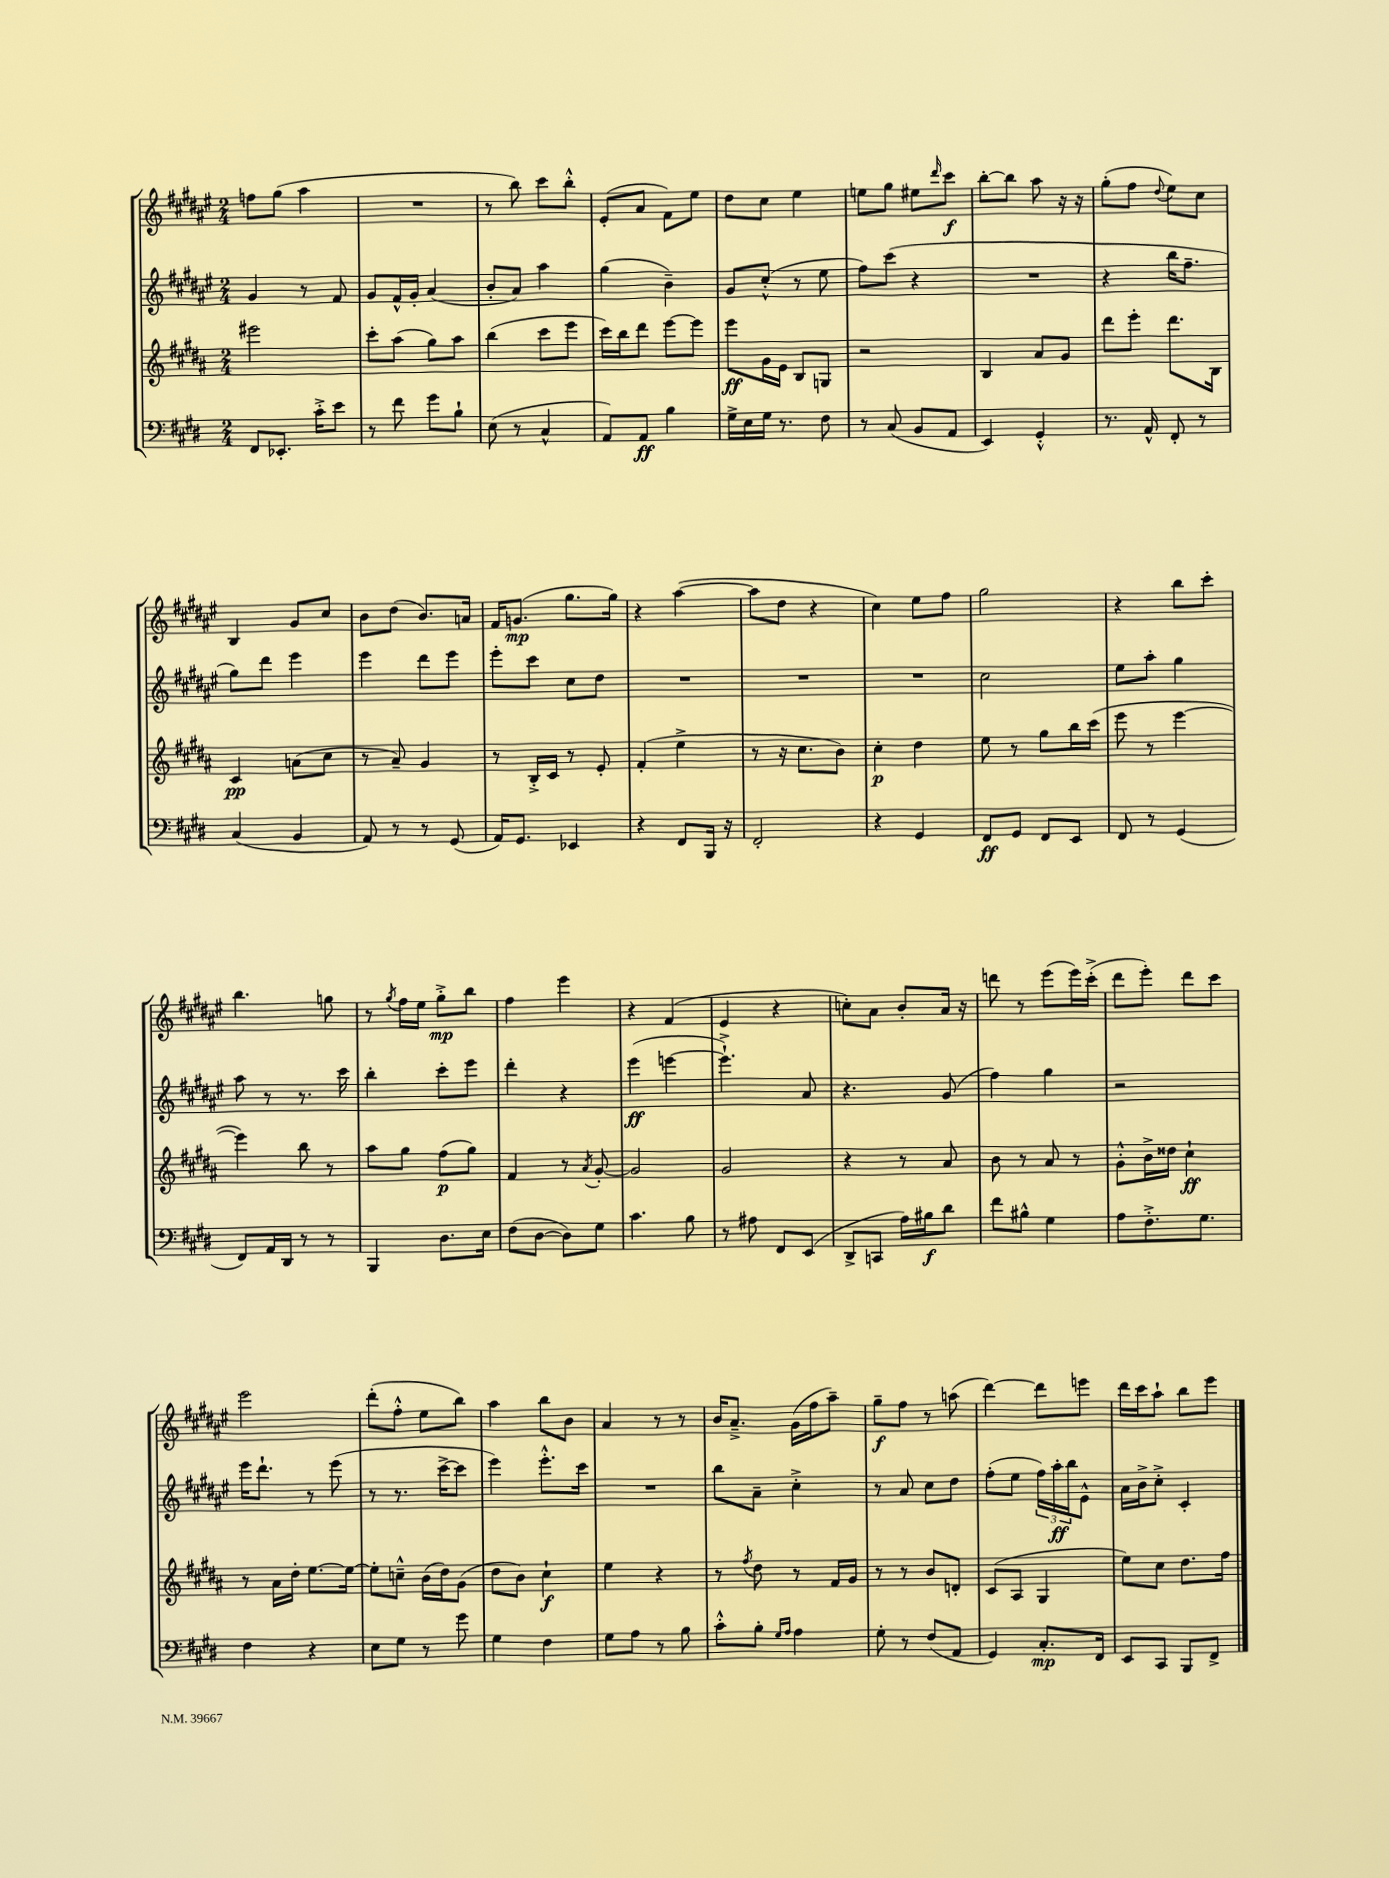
<<
\new StaffGroup <<
\new Staff = "s0" {
    \clef treble \key fis \major \numericTimeSignature \time 2/4
    f''8 gis''8( ais''4 |
    R2 |
    r8 b''8) cis'''8 b''8-.-^ |
    eis'8-.( ais'8 fis'8) eis''8 |
    dis''8 cis''8 eis''4 |
    e''8 gis''8 eis''8 \grace { dis'''16 } cis'''8\f |
    b''8~-. b''8 ais''8 r16 r16 |
    gis''8-.( fis''8 \appoggiatura { dis''8 } eis''8) cis''8 |
    b4 gis'8 cis''8 |
    b'8 dis''8( b'8.) a'16 |
    fis'16 g'8.\mp( gis''8. gis''16) |
    r4 ais''4~( |
    ais''8 dis''8 r4 |
    cis''4) eis''8 fis''8 |
    gis''2 |
    r4 b''8 cis'''8-. |
    b''4. g''8 |
    r8 \acciaccatura { gis''8 } fis''16 eis''16 gis''8-.->\mp b''8 |
    fis''4 eis'''4 |
    r4 fis'4( |
    eis'4 r4 |
    c''8-.) ais'8 b'8-. ais'16 r16 |
    d'''8 r8 eis'''8( eis'''16) cis'''16-.->( |
    dis'''8 eis'''8-.) dis'''8 cis'''8 |
    eis'''2 |
    dis'''8-.( fis''8-.-^ eis''8 b''8) |
    ais''4 b''8 b'8 |
    ais'4 r8 r8 |
    b'16 ais'8.---> gis'16( fis''16 ais''8--) |
    gis''8--\f fis''8 r8 a''8( |
    dis'''4~) dis'''8 e'''8 |
    dis'''16 cis'''16 ais''8-! b''8 eis'''8 \bar "|." |
}
\new Staff = "s1" {
    \clef treble \key fis \major \numericTimeSignature \time 2/4
    gis'4 r8 fis'8 |
    gis'8 fis'16-^ gis'16-. ais'4( |
    b'8-. ais'8) ais''4 |
    gis''4( b'4--) |
    gis'8 cis''8-.-^( r8 eis''8 |
    fis''8) cis'''8( r4 |
    R2 |
    r4 b''16 fis''8.-- |
    gis''8) dis'''8 eis'''4 |
    eis'''4 dis'''8 eis'''8 |
    eis'''8-. cis'''8 cis''8 dis''8 |
    R2 |
    R2 |
    R2 |
    cis''2 |
    eis''8 ais''8-. gis''4 |
    ais''8 r8 r8. cis'''16 |
    b''4-. cis'''8-. eis'''8 |
    dis'''4-. r4 |
    eis'''4\ff( e'''4~ |
    e'''4.-!->) ais'8 |
    r4. gis'8( |
    fis''4) gis''4 |
    r2 |
    eis'''16 dis'''8.-! r8 eis'''8( |
    r8 r8. cis'''16~-> cis'''8 |
    eis'''4) eis'''8.-.-^ cis'''16 |
    R2 |
    b''8 ais'8-- cis''4-.-> |
    r8 ais'8 cis''8 dis''8 |
    fis''8-.( eis''8 \tuplet 3/2 { fis''16) ais''16-.\ff b''16 } eis'8-^ |
    ais'16 b'16-> cis''8-.-> cis'4-. \bar "|." |
}
\new Staff = "s2" {
    \clef treble \key b \major \numericTimeSignature \time 2/4
    eis'''2 |
    cis'''8-. ais''8( gis''8) ais''8 |
    b''4( cis'''8 e'''8 |
    cis'''16) b''16 dis'''8 e'''8~ e'''8 |
    e'''8\ff gis'16 e'16 b8 g8 |
    r2 |
    b4 ais'8 gis'8 |
    dis'''8 e'''8-. dis'''8. b16 |
    cis'4\pp a'8( cis''8 |
    r8 ais'8--) gis'4 |
    r8 b16-.-> cis'16 r8 e'8-. |
    fis'4-.( e''4-> |
    r8 r16 cis''8. b'8) |
    cis''4-.\p dis''4 |
    e''8 r8 gis''8 b''16 cis'''16( |
    e'''8 r8 e'''4~ |
    e'''4) b''8 r8 |
    ais''8 gis''8 fis''8\p( gis''8) |
    fis'4 r8 \acciaccatura { ais'8 } gis'8~-. |
    gis'2 |
    gis'2 |
    r4 r8 ais'8 |
    b'8 r8 ais'8 r8 |
    gis'8-.-^ b'16-> disis''16 cis''4-!\ff |
    r8 ais'16 dis''16-. e''8.~ e''16~ |
    e''8-. c''8---^ b'16( dis''16) gis'8( |
    dis''8 b'8) cis''4-!\f |
    e''4 r4 |
    r8 \acciaccatura { fis''8 } dis''8 r8 fis'16 gis'16 |
    r8 r8 b'8 d'8-. |
    cis'8( ais8 gis4 |
    e''8) cis''8 dis''8. fis''16 \bar "|." |
}
\new Staff = "s3" {
    \clef bass \key e \major \numericTimeSignature \time 2/4
    fis,8 ees,8.-. cis'16-.-> e'8 |
    r8 fis'8 gis'8 b8-! |
    e8( r8 cis4-^ |
    a,8) a,8\ff b4 |
    gis16-> e16 gis16 r8. fis8 |
    r8 cis8( b,8 a,8 |
    e,4) gis,4-.-^ |
    r8. a,16-^ fis,8-. r8 |
    cis4( b,4 |
    a,8) r8 r8 gis,8( |
    a,16) gis,8. ees,4 |
    r4 fis,8 b,,16 r16 |
    fis,2-. |
    r4 gis,4 |
    fis,8\ff gis,8 fis,8 e,8 |
    fis,8 r8 gis,4( |
    fis,8) a,16 dis,16 r8 r8 |
    b,,4 dis8. e16 |
    fis8( dis8~ dis8) gis8 |
    cis'4. b8 |
    r8 ais8 fis,8 e,8( |
    dis,8-> c,8 a16) bis16\f dis'8 |
    fis'8 bis8-^ gis4 |
    a8 fis8.-.-> gis8. |
    fis4 r4 |
    e8 gis8 r8 gis'8 |
    gis4 fis4 |
    gis8 a8 r8 b8 |
    cis'8-.-^ b8-. \grace { gis16 a16 } a4 |
    gis8-. r8 fis8( a,8 |
    gis,4) cis8.-.\mp fis,16 |
    e,8 cis,8 b,,8 fis,8-> \bar "|." |
}
>>
>>
\layout { \context { \Score \remove "Bar_number_engraver" } }
